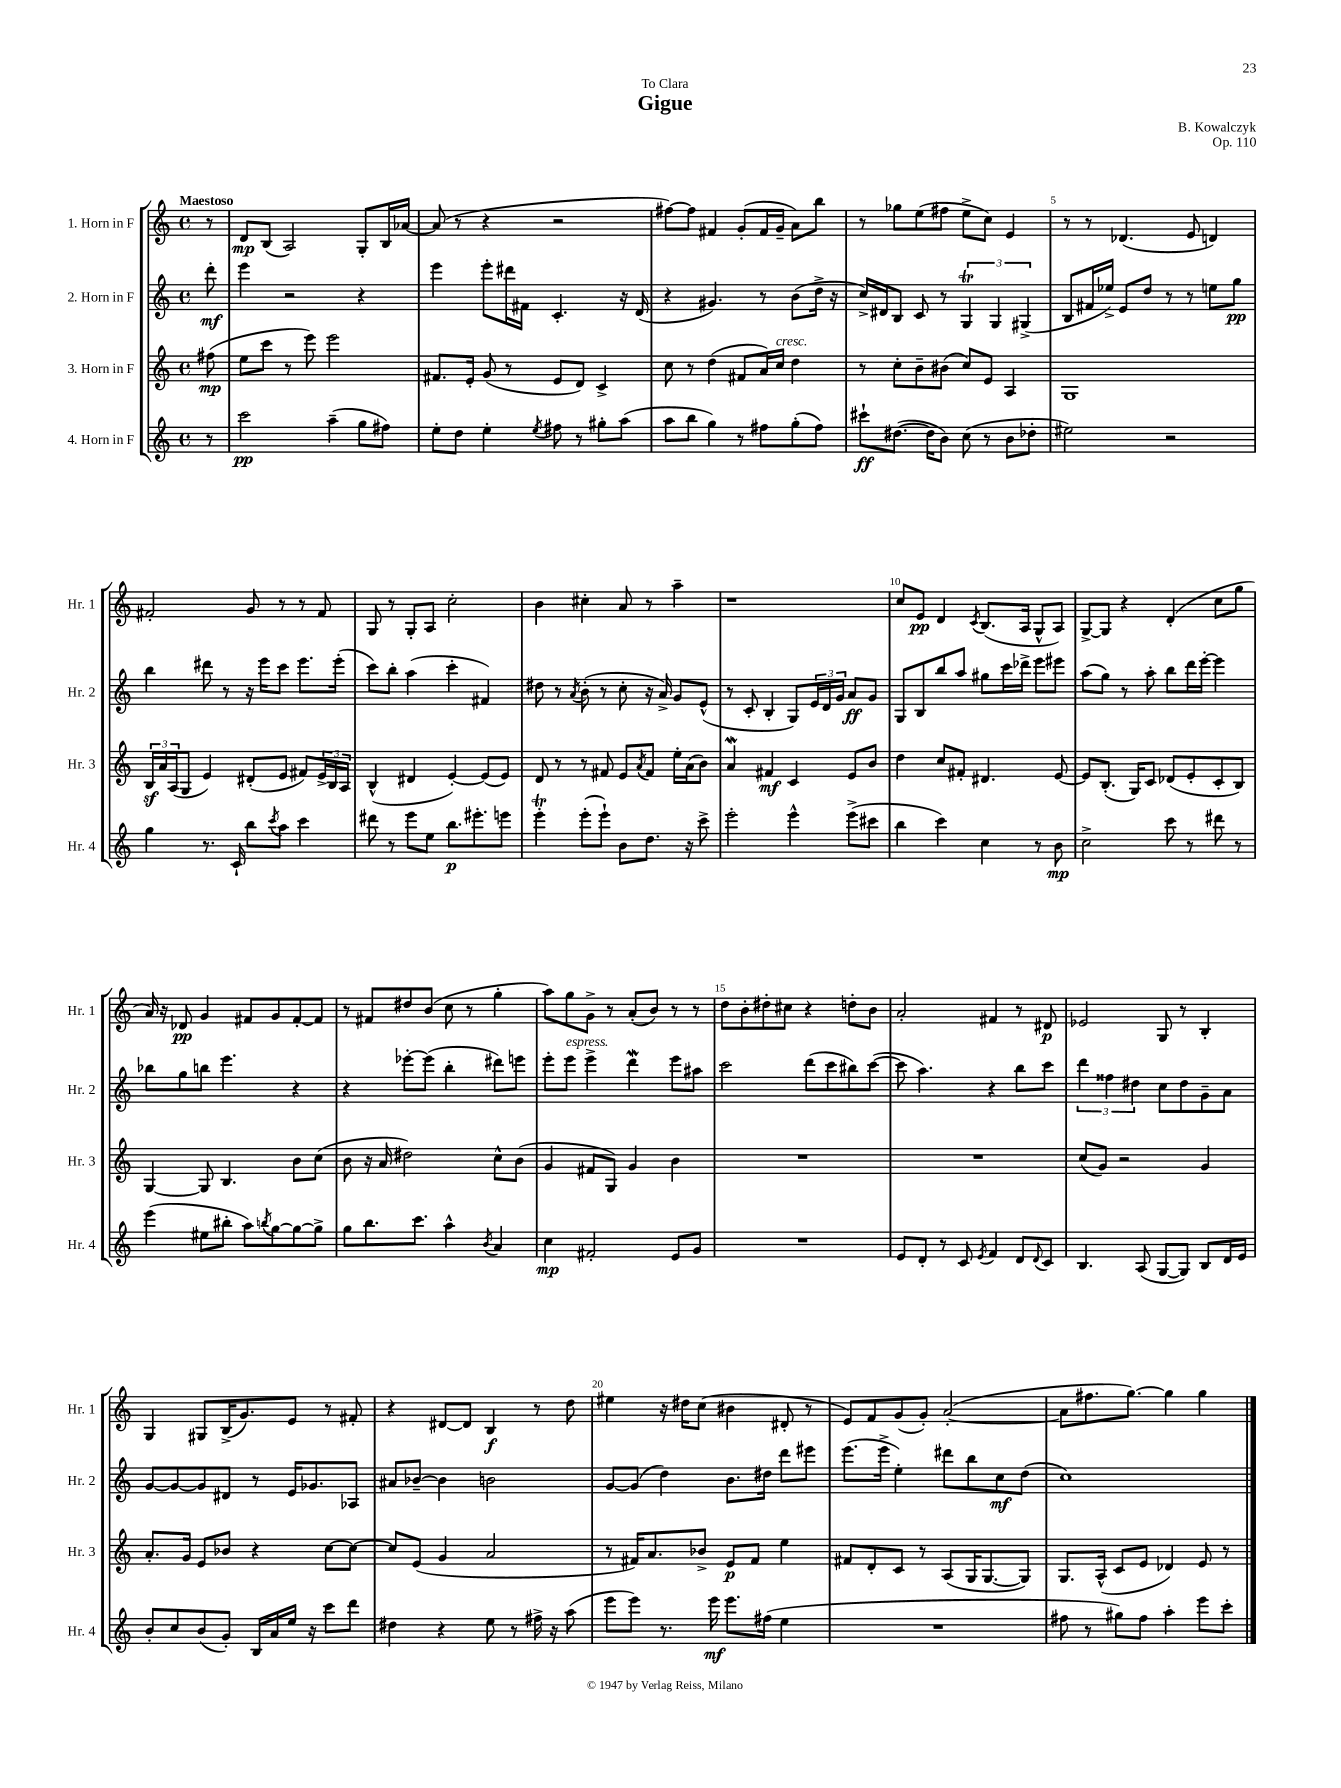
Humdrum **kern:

**kern	**kern	**kern	**kern
*staff4	*staff3	*staff2	*staff1
*clefG2	*clefG2	*clefG2	*clefG2
*k[]	*k[]	*k[]	*k[]
*M4/4	*M4/4	*M4/4	*M4/4
*met(c)	*met(c)	*met(c)	*met(c)
8r	(8ff#	8ddd'	8r
=	=	=	=
2ccc	8ee	4eee	8d
.	8ccc	.	(8B
.	8r	2r	2A)
.	8eee)	.	.
(4aa~	2eee	.	.
8gg	.	4r	8G'
8ff#)	.	.	16B
.	.	.	[16a-
=	=	=	=
8ee'	8.f#	4eee	(8a-]
8dd	.	.	8r
.	16e'	.	.
4ee'	(8g	8eee'	4r
.	8r	16ddd#	.
.	.	16f#	.
8qee	.	.	.
8ff#	8e	4.c'	2r
8r	8d)	.	.
8gg#'	4c^	.	.
(8aa	.	16r	.
.	.	(16d	.
=	=	=	=
8aa	8cc	4r	[8ff#)
8bb	8r	.	8ff#]
4gg)	(4dd	4.g#)	4f#
8r	8f#	.	(8g'
8ff#	16a)	8r	16f#
.	16cc	.	16g~
(8gg'	4dd	(8b	8a)
8ff#)	.	16dd^	8bb
.	.	16r	.
=	=	=	=
8ccc#`	8r	16cc^)	8r
.	.	16d#	.
([8.dd#	8cc'	8B	8gg-
.	8b~	8c	(8ee
16dd#]	.	.	.
8b)	(8b#	8r	8ff#
(8cc	8cc)	6G	8ee^
8r	8e	.	8cc)
.	.	6G	.
8b	4A	.	4e
.	.	(6G#^	.
8dd-'	.	.	.
=	=	=	=
2ee#)	1G	8B	8r
.	.	16f#	8r
.	.	16ee-^)	.
.	.	8e	(4.d-
.	.	8dd	.
2r	.	8r	.
.	.	8r	8e
.	.	8ee	4d)
.	.	8gg	.
=	=	=	=
4gg	24B	4bb	2f#'
.	24a	.	.
.	(24A	.	.
.	8G	.	.
8.r	4e)	8ddd#	.
.	.	8r	.
16c`	.	.	.
8bb	(8d#'	16r	8g
.	.	16eee	.
8qccc	.	.	.
8aa	8e	8ccc	8r
4ccc	8f#)	8.eee	8r
.	24e^	.	8f#
.	24B	.	.
.	.	(16eee'	.
.	24A	.	.
=	=	=	=
8ddd#	(4B^^	8ccc)	8G
8r	.	8bb'	8r
8eee	4d#	(4aa	8G'
8ee	.	.	8A
8.bb	[4e')	4ccc'	2cc'
8.eee#'	.	.	.
.	(8e]	4f#)	.
8eee	8e)	.	.
=	=	=	=
4eee'	8d	8dd#	4b
.	8r	8r	.
.	.	8qa	.
(8eee'	8r	(8b'	4cc#'
8eee`)	8f#	8r	.
8b	8e	8cc'	8a
.	8qa	.	.
8.dd	8f#	16r	8r
.	.	16a^)	.
.	16ee'	8g	4aa~
16r	(16a	.	.
8ccc^	8b)	(8e^^	.
=	=	=	=
2eee'	4a	8r	1r
.	.	8c'	.
.	4f#	4B'	.
4eee^^	4c	8G)	.
.	.	24e	.
.	.	24d	.
.	.	24g	.
(8eee^	8e	8a	.
8ccc#	8b	8g	.
=	=	=	=
4bb	4dd	8G	8cc
.	.	8B	8e
4ccc)	8cc	8bb	4d
.	8f#'	8aa	.
.	.	.	8qc
4cc	4.d#	8gg#	(8.B
.	.	16ccc	.
.	.	16ddd-^	16A
8r	.	8eee	8G^^
8b	[8e	8eee#	8A)
=	=	=	=
2cc^	8e]	(8aa	[8G^
.	(8.B'	8gg)	8G]
.	.	8r	4r
.	16G)	.	.
.	8c	8aa'	.
8ccc	(8d-	8bb	(4d'
8r	8e'	16ddd	.
.	.	[16eee'	.
8ddd#	8c'	4eee]	8cc
8r	8B)	.	8gg
=	=	=	=
(4eee	[4G	8bb-	16a)
.	.	.	16r
.	.	8gg	8d-
8ee#	8G]	8bb	4g
8bb#'	4.B	4.eee	.
8aa)	.	.	8f#
8qbb	.	.	.
[8gg	.	.	8g
8gg_	8b	4r	[8f#'
8gg^]	(8cc	.	8f#]
=	=	=	=
8gg	8b	4r	8r
8.bb	16r	.	8f#
.	16a	.	.
.	2dd#)	[8eee-'	8dd#
8.ccc	.	.	.
.	.	(8eee-]	(8b
4aa^^	.	4bb'	8cc
.	.	.	8r
8qb	.	.	.
4a	8cc^^	8ddd#)	4gg'
.	(8b	8eee	.
=	=	=	=
4cc	4g	8eee'	8aa)
.	.	8eee	8gg
2f#'	8f#	4eee^	8g^
.	8G)	.	8r
.	4g	4ddd	(8a'
.	.	.	8b)
8e	4b	8eee	8r
8g	.	8aa#	8r
=	=	=	=
1r	1r	2ccc	8dd
.	.	.	8b'
.	.	.	8dd#'
.	.	.	8cc#
.	.	(8ddd	4r
.	.	8ccc	.
.	.	8bb#)	8dd'
.	.	([8ccc	8b
=	=	=	=
8e	1r	8ccc]	2a'
8d'	.	4.aa)	.
8r	.	.	.
8c	.	.	.
8qe	.	.	.
4f	.	4r	4f#
8d	.	8bb	8r
8qqd	.	.	.
8c	.	8ccc	8d#
=	=	=	=
4.B	(8cc	6ddd	2e-
.	8g)	.	.
.	.	6ff##	.
.	2r	.	.
.	.	6dd#	.
(8A	.	.	.
[8G	.	8cc	8G
8G])	.	8dd#	8r
8B	4g	8g~	4B'
16d	.	8a	.
16e	.	.	.
=	=	=	=
8b'	8.a'	[8g	4G
8cc	.	8g_	.
.	16g	.	.
(8b	8e	8g]	8G#
8g')	8b-	8d#	(16B^
.	.	.	8.g)
16B	4r	8r	.
16a	.	.	.
16ee	.	16e	8e
16r	.	8.g-	.
8ccc	[8cc	.	8r
8ddd	8cc_	8A-	8f#'
=	=	=	=
4dd#	8cc]	8a#	4r
.	(8e	[8b-~	.
4r	4g	4b-]	[8d#
.	.	.	8d#]
8ee	2a	2b	4B
8r	.	.	.
16ff#^	.	.	8r
16r	.	.	.
(8aa	.	.	8dd
=	=	=	=
8eee	8r	[8g	4ee#
8eee)	16f#)	(8g]	.
.	8.a	.	.
8.r	.	4dd)	16r
.	.	.	16dd#
.	8b-^	.	(8cc
16eee	.	.	.
8.eee	8e	8.b	4b#
.	8f#	.	.
(16ff#	.	16dd#	.
4ee	4ee	8ddd	8d#'
.	.	8eee#	8r
=	=	=	=
1r	8f#	(8.eee	8e)
.	8d'	.	8f
.	.	16eee^	.
.	8c	4ee')	(8g
.	8r	.	8g')
.	(8A	8ddd#	([2a'
.	16G	8bb	.
.	[8.G	.	.
.	.	8cc	.
.	8G])	(8dd	.
=	=	=	=
8ff#	8.G	1cc)	8a]
8r	.	.	8.ff#
.	(16A^^	.	.
8gg#)	8c	.	.
.	.	.	[8.gg)
8ff#	8e	.	.
4aa'	4d-)	.	4gg]
8eee	8e	.	4gg
8ccc'	8r	.	.
==	==	==	==
*-	*-	*-	*-
